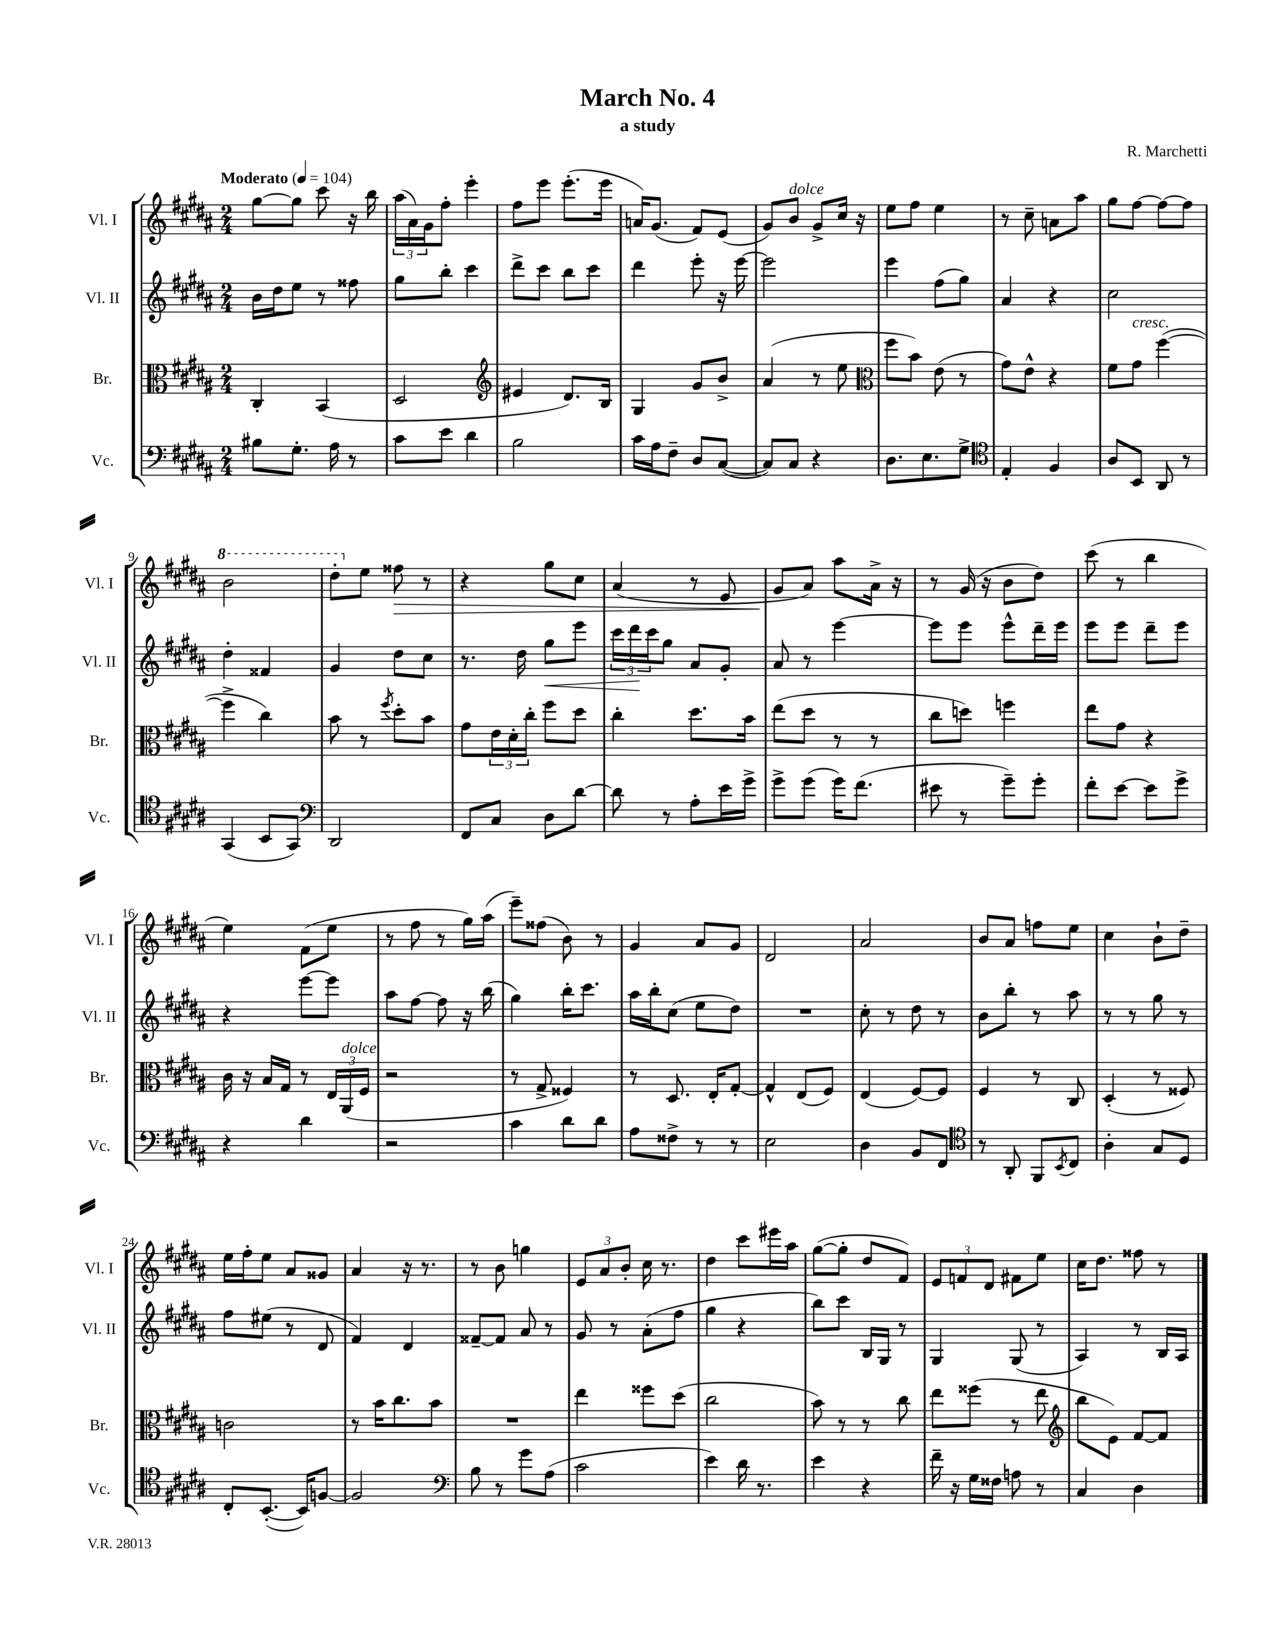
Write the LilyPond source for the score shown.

\header { title = "March No. 4" composer = "R. Marchetti" subtitle = "a study" }
<<
\new StaffGroup <<
\new Staff = "s0" \with { instrumentName = "Vl. I" shortInstrumentName = "Vl. I" } {
    \clef treble \key b \major \numericTimeSignature \time 2/4 \tempo "Moderato" 4 = 104
    gis''8~ gis''8 cis'''8 r16 b''16 |
    \tuplet 3/2 { ais''16( ais'16) gis'16 } fis''8-. e'''4-. |
    fis''8 e'''8 e'''8.-.( e'''16 |
    a'16) gis'8.( fis'8) e'8( |
    gis'8) b'8^\markup { \italic "dolce" } gis'8-> cis''16 r16 |
    e''8 fis''8 e''4 |
    r8 cis''8-- a'8 ais''8 |
    gis''8 fis''8~ fis''8~ fis''8 |
    \ottava #1 b''2 |
    dis'''8-. \ottava #0 e''8 fisis''8\> r8 |
    r4 gis''8 cis''8 |
    ais'4( r8 e'8 |
    gis'8\! ais'8) ais''8 ais'16-> r16 |
    r8 gis'16( r16 b'8 dis''8) |
    cis'''8( r8 b''4 |
    e''4) fis'8( e''8 |
    r8 fis''8 r8 gis''16) ais''16( |
    e'''8--) fisis''8( b'8) r8 |
    gis'4 ais'8 gis'8 |
    dis'2 |
    ais'2 |
    b'8 ais'8 f''8 e''8 |
    cis''4 b'8-! dis''8-- |
    e''16 fis''16-. e''8 ais'8 gisis'8 |
    ais'4 r16 r8. |
    r8 b'8 g''4 |
    \tuplet 3/2 { e'8 ais'8 b'8-. } cis''16 r8. |
    dis''4 cis'''8 eis'''16 ais''16 |
    gis''8~( gis''8-. dis''8 fis'8) |
    \tuplet 3/2 { e'8 f'8 dis'8 } fis'8 e''8 |
    cis''16 dis''8. fisis''8 r8 \bar "|." |
}
\new Staff = "s1" \with { instrumentName = "Vl. II" shortInstrumentName = "Vl. II" } {
    \clef treble \key b \major \numericTimeSignature \time 2/4
    b'16 dis''16 e''8 r8 fisis''8 |
    gis''8 b''8-. cis'''4 |
    dis'''8-> cis'''8 b''8 cis'''8 |
    dis'''4 e'''8-. r16 e'''16~ |
    e'''2 |
    e'''4 fis''8( gis''8) |
    ais'4 r4 |
    cis''2 |
    dis''4-. fisis'4 |
    gis'4 dis''8 cis''8 |
    r8. dis''16 gis''8\< e'''8 |
    \tuplet 3/2 { cis'''16 dis'''16\! cis'''16 } gis''8 ais'8 gis'8-. |
    ais'8 r8 e'''4~ |
    e'''8 e'''8 e'''8-^ dis'''16-- e'''16 |
    e'''8 e'''8 dis'''8-- e'''8 |
    r4 e'''8~ e'''8 |
    ais''8 fis''8~ fis''8 r16 b''16( |
    gis''4) b''16-. cis'''8. |
    ais''16 b''16-. cis''8( e''8 dis''8) |
    R2 |
    cis''8-. r8 dis''8 r8 |
    b'8 b''8-. r8 ais''8 |
    r8 r8 gis''8 r8 |
    fis''8 eis''8( r8 dis'8 |
    fis'4) dis'4 |
    fisis'8~-- fisis'8 ais'8 r8 |
    gis'8 r8 ais'8-.( fis''8 |
    gis''4 r4 |
    b''8) cis'''8 b16 gis16 r8 |
    gis4 gis8( r8 |
    ais4) r8 b16 ais16 \bar "|." |
}
\new Staff = "s2" \with { instrumentName = "Br." shortInstrumentName = "Br." } {
    \clef alto \key b \major \numericTimeSignature \time 2/4
    cis4-. b,4( |
    dis2 |
    \clef treble eis'4 dis'8.) b16 |
    gis4 gis'8 b'8-> |
    ais'4( r8 e''8 |
    \clef alto fis''8 b'8) e'8( r8 |
    gis'8) e'8-^ r4 |
    fis'8 gis'8^\markup { \italic "cresc." } fis''4~( |
    fis''4-> cis''4) |
    b'8 r8 \acciaccatura { fis''8 } dis''8-. b'8 |
    gis'8 \tuplet 3/2 { e'16 dis'16-. cis''16-. } fis''8 dis''8 |
    cis''4-. dis''8. b'16 |
    e''8( dis''8 r8 r8 |
    cis''8 d''8) f''4 |
    e''8 gis'8 r4 |
    cis'16 r16 b16 gis16 r8 \tuplet 3/2 { e16 ais,16^\markup { \italic "dolce" }( fis16 } |
    r2 |
    r8 gis8-> fisis4) |
    r8 dis8. e16-. gis8~-. |
    gis4-^ e8( fis8) |
    e4( fis8~) fis8 |
    fis4 r8 cis8 |
    dis4-.( r8 fisis8) |
    c'2 |
    r8 b'16 cis''8. b'8 |
    R2 |
    e''4 fisis''8 dis''8( |
    cis''2 |
    b'8) r8 r8 cis''8 |
    e''8 fisis''8( r8 e''8 |
    \clef treble b''8 e'8) fis'8~ fis'8 \bar "|." |
}
\new Staff = "s3" \with { instrumentName = "Vc." shortInstrumentName = "Vc." } {
    \clef bass \key b \major \numericTimeSignature \time 2/4
    bis8 gis8.-. ais16 r8 |
    cis'8 e'8 dis'4 |
    b2 |
    cis'16 ais16 fis8-- dis8 cis8~( |
    cis8) cis8 r4 |
    dis8. e8. gis8-> |
    \clef tenor e4-. fis4 |
    ais8 b,8 ais,8 r8 |
    gis,4( b,8 gis,8) |
    \clef bass dis,2 |
    fis,8 cis8 dis8 dis'8~ |
    dis'8 r8 ais8-. e'16 gis'16-> |
    gis'8-> gis'8( gis'16) fis'8.( |
    eis'8 r8 gis'8--) gis'8-. |
    fis'8-. e'8~ e'8 gis'8-> |
    r4 dis'4 |
    r2 |
    cis'4 dis'8 dis'8 |
    ais8 fisis8-> r8 r8 |
    e2 |
    dis4 b,8 fis,8 |
    \clef tenor r8 ais,8-. fis,8 \acciaccatura { b,8 } cis8 |
    ais4-. gis8 dis8 |
    cis8-. b,8.~-.( b,16) f8~ |
    f2 |
    \clef bass b8 r8 gis'8 ais8( |
    cis'2 |
    e'4) dis'16 r8. |
    e'4 r4 |
    fis'16-- r16 gis16 fisis16 a8 r8 |
    cis4 dis4 \bar "|." |
}
>>
>>
